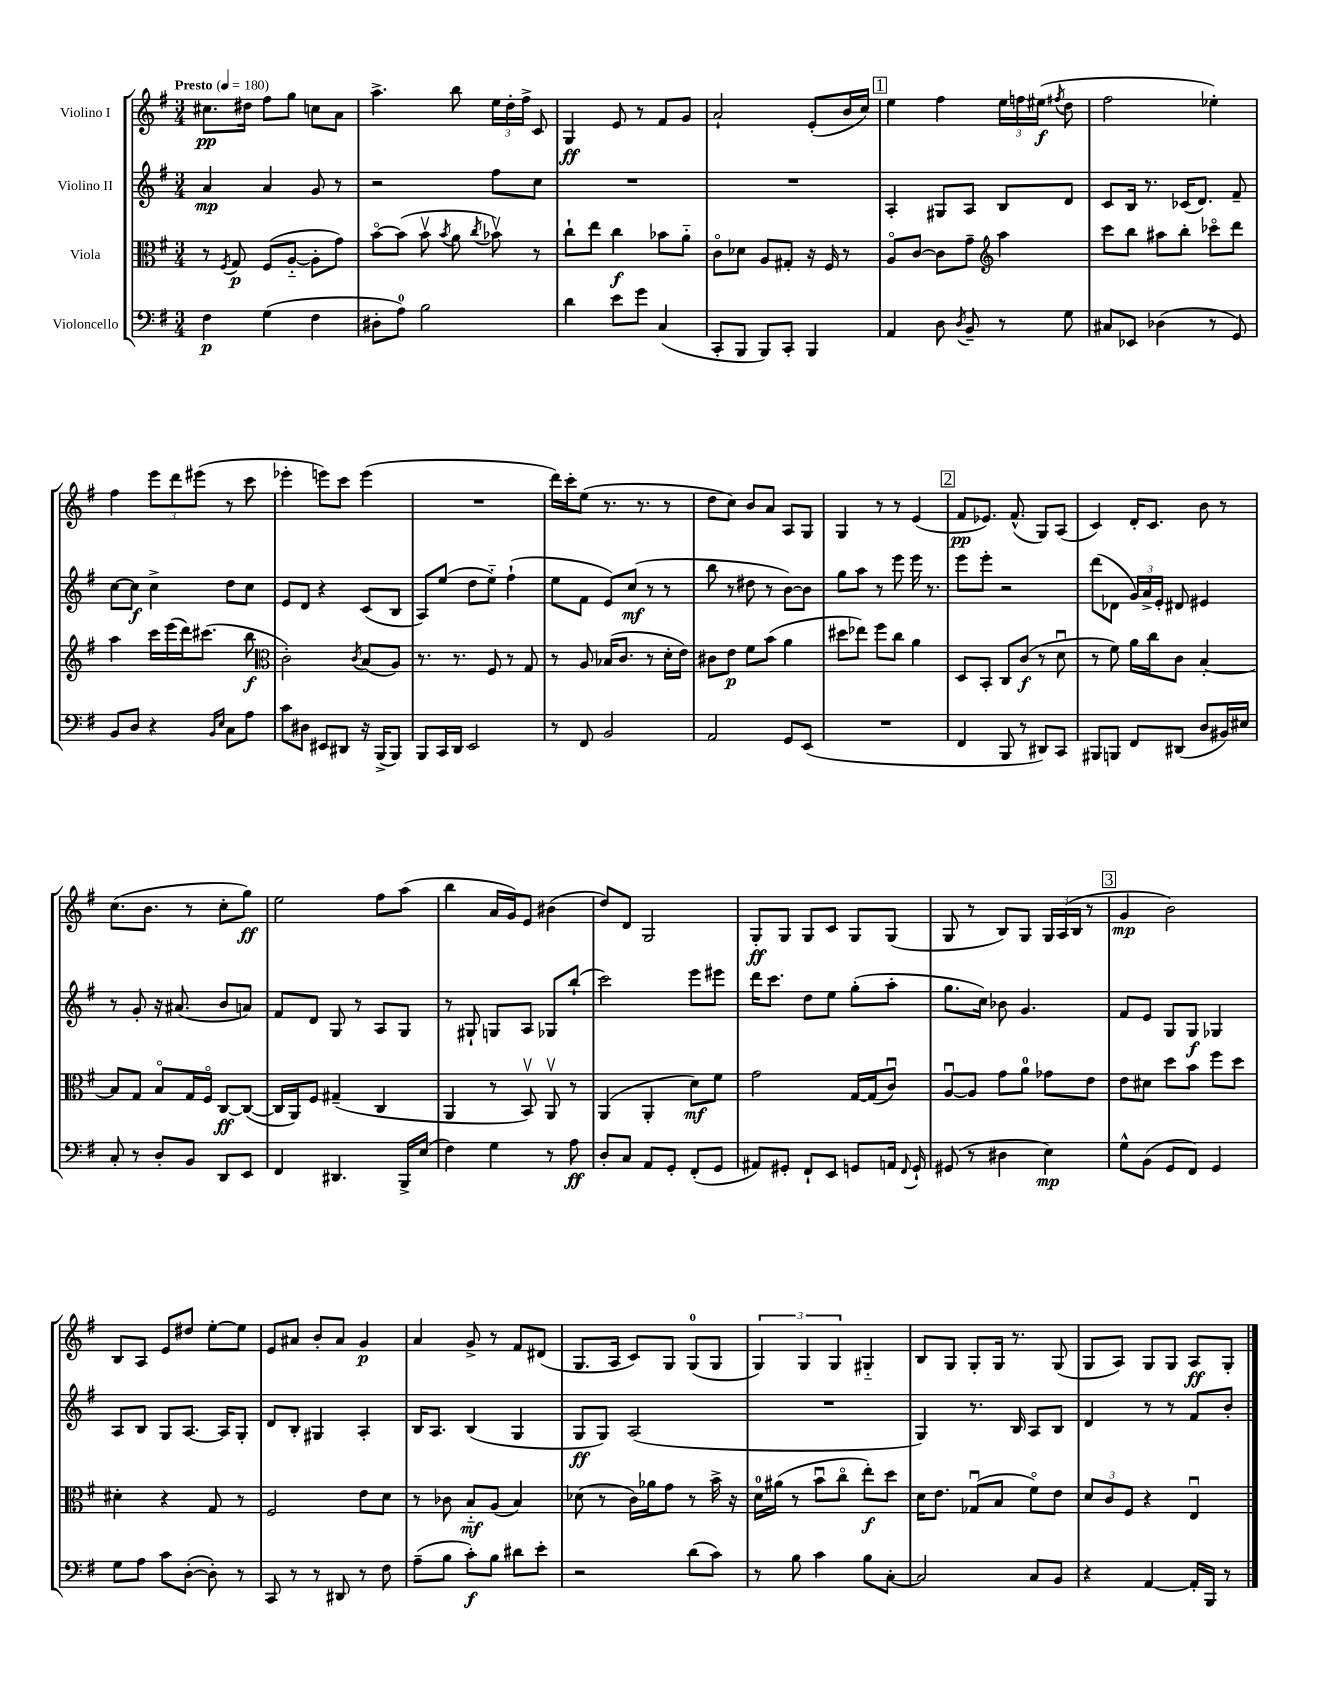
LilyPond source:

<<
\new StaffGroup <<
\new Staff = "s0" \with { instrumentName = "Violino I" } {
    \clef treble \key g \major \numericTimeSignature \time 3/4 \tempo "Presto" 4 = 180
    \autoBeamOff cis''8.[\pp dis''16] fis''8[ g''8] c''8[ a'8] |
    a''4.-> b''8 \tuplet 3/2 { e''16[ d''16-. fis''16]-> } c'8 |
    g4\ff e'8 r8 fis'8[ g'8] |
    a'2-! e'8[-.( b'16 c''16]) |
    \mark \markup { \box "1" } e''4 fis''4 \tuplet 3/2 { e''16[ f''16 eis''16]\f( } \acciaccatura { fis''8 } d''8 |
    fis''2 ees''4-.) |
    fis''4 \tuplet 3/2 { e'''8[ d'''8 eis'''8]( } r8 c'''8 |
    ees'''4-. e'''8[) c'''8] e'''4( |
    R2. |
    d'''16[) c'''16-. e''8]( r8. r8. r8 |
    d''8[ c''8]) b'8[ a'8] a8[ g8] |
    g4 r8 r8 e'4( |
    \mark \markup { \box "2" } fis'8[\pp ees'8.]) fis'8.-^( g8[) a8]( |
    c'4) d'16[-. c'8.] b'8 r8 |
    c''8.[( b'8.] r8 c''8[-. g''8]\ff) |
    e''2 fis''8[ a''8]( |
    b''4 a'16[ g'16) e'8] bis'4( |
    d''8[) d'8] g2 |
    g8[-.\ff g8] g8[ c'8] g8[ g8]( |
    g8 r8 b8[) g8] \tuplet 3/2 { g16[ a16( b16] } r8 |
    \mark \markup { \box "3" } g'4\mp b'2) |
    b8[ a8] e'8[ dis''8] e''8[~-. e''8] |
    e'8[ ais'8] b'8[-. ais'8] g'4\p |
    a'4 g'8-> r8 fis'8[ dis'8]( |
    g8.[ a16] c'8[) g8] g8[-0( g8] |
    \tuplet 3/2 { g4) g4 g4 } gis4-_ |
    b8[ g8] g8[-. g16] r8. g8( |
    g8[ a8]) g8[ g8] a8[\ff g8]-. \bar "|." |
}
\new Staff = "s1" \with { instrumentName = "Violino II" } {
    \clef treble \key g \major \numericTimeSignature \time 3/4
    \autoBeamOff a'4\mp a'4 g'8 r8 |
    r2 fis''8[ c''8] |
    R2. |
    R2. |
    \mark \markup { \box "1" } a4-. gis8[ a8] b8[ d'8] |
    c'8[ b16] r8. ces'16[( d'8.]) fis'8-- |
    c''8[~ c''8]\f c''4-> d''8[ c''8] |
    e'8[ d'8] r4 c'8[( b8] |
    a8[) e''8]( d''8[ e''8]-_) fis''4-!( |
    e''8[ fis'8] e'8[) c''8]\mf( r8 r8 |
    b''8 r8 dis''8 r8 b'8[~) b'8] |
    g''8[ a''8] r8 e'''8 e'''16 r8. |
    \mark \markup { \box "2" } e'''8[ e'''8]-. r2 |
    d'''8[( des'8] \tuplet 3/2 { g'16[) a'16-> e'16]-. } dis'8 eis'4 |
    r8 g'8-. r16 ais'8.( b'8[ a'8]) |
    fis'8[ d'8] g8 r8 a8[ g8] |
    r8 gis8-! g8[ a8] ges8[ b''8]-!( |
    c'''2) e'''8[ eis'''8] |
    d'''16[ c'''8.] d''8[ e''8] g''8[-.( a''8]-. |
    g''8.[ c''16]) bes'8 g'4. |
    \mark \markup { \box "3" } fis'8[ e'8] g8[ g8]\f ges4 |
    a8[ b8] g8[ a8.]~ a16[ g8]-. |
    d'8[ b8]-. gis4 a4-. |
    b16[ a8.] b4( g4 |
    g8[\ff g8]) a2( |
    R2. |
    g4) r8. b16 a8[ b8] |
    d'4 r8 r8 fis'8[ b'8]-. \bar "|." |
}
\new Staff = "s2" \with { instrumentName = "Viola" } {
    \clef alto \key g \major \numericTimeSignature \time 3/4
    \autoBeamOff r8 \acciaccatura { fis8 } g8\p fis8[( a8]~-_ a8[-. g'8]) |
    b'8[~\flageolet b'8]( b'8\upbow \acciaccatura { b'8 } a'8 \acciaccatura { c''8 } bes'8\upbow) r8 |
    c''8[-! e''8] c''4\f bes'8[ a'8]-_ |
    c'8[\flageolet des'8] a8[ gis8]-. r16 fis16 r8 |
    \mark \markup { \box "1" } a8[\flageolet c'8]~ c'8[ g'8]-- \clef treble a''4 |
    c'''8[ b''8] ais''8[ b''8]-. ces'''8[\flageolet d'''8] |
    a''4 c'''16[ e'''16( d'''16) cis'''8.]( b''8\f |
    \clef alto c'2-.) \acciaccatura { c'8 } b8[( a8]) |
    r8. r8. fis8 r8 g8 |
    r8 a8 bes16[( c'8.] r8 d'16[-. e'16]) |
    cis'8[ e'8]\p fis'8[ b'8]( a'4 |
    dis''8[ ees''8]) fis''8[ c''8] a'4 |
    \mark \markup { \box "2" } d8[ b,8]-. c8[ c'8]\f( r8 d'8\downbow |
    r8 fis'8) a'16[ c''16 c'8] b4~-. |
    b8[ g8] b8[\flageolet g16 fis16]\flageolet c8[~\ff c8]~( |
    c16[ a,16) fis8] gis4--( c4 |
    a,4 r8 b,8\upbow) a,8\upbow r8 |
    a,4( a,4-. d'8[\mf) fis'8] |
    g'2 g16[~ g16( c'8]\downbow) |
    a8[~\downbow a8] g'8[ a'8]-0 ges'8[ e'8] |
    \mark \markup { \box "3" } e'8[ dis'8] d''8[ b'8] fis''8[ d''8] |
    dis'4-. r4 g8 r8 |
    fis2 e'8[ d'8] |
    r8 ces'8 b8[-_\mf a8]( b4) |
    des'8( r8 c'16[) aes'16 g'8] r8 b'16-> r16 |
    d'16[-0 ais'16]( r8 b'8[\downbow c''8]\flageolet e''8[-.\f) d''8] |
    d'16[ e'8.] ges8[\downbow( b8] fis'8[\flageolet) e'8] |
    \tuplet 3/2 { d'8[ c'8 fis8] } r4 e4\downbow \bar "|." |
}
\new Staff = "s3" \with { instrumentName = "Violoncello" } {
    \clef bass \key g \major \numericTimeSignature \time 3/4
    \autoBeamOff fis4\p g4( fis4 |
    dis8[-. a8]-0) b2 |
    d'4 e'8[ g'8] c4( |
    c,8[-. b,,8] b,,8[) c,8]-. b,,4 |
    \mark \markup { \box "1" } a,4 d8 \acciaccatura { d8 } b,8-- r8 g8 |
    cis8[ ees,8] des4( r8 g,8) |
    b,8[ d8] r4 \grace { b,16[ e16] } c8[ a8] |
    c'8[ dis8] eis,8[ dis,8] r16 b,,16[->( b,,8]) |
    b,,8[ c,16 d,16] e,2 |
    r8 fis,8 b,2 |
    a,2 g,8[ e,8]( |
    R2. |
    \mark \markup { \box "2" } fis,4 b,,8 r8 dis,8[) c,8] |
    bis,,8[ b,,8] fis,8[ dis,8]( d8[ bis,16) eis16] |
    c8-. r8 d8[-. b,8] d,8[ e,8] |
    fis,4 dis,4. b,,16[-> e16]( |
    fis4) g4 r8 a8\ff |
    d8[-. c8] a,8[ g,8]-. fis,8[-.( g,8] |
    ais,8[) gis,8]-. fis,8[-! e,8] g,8[ a,16] \appoggiatura { fis,8 } g,16-! |
    gis,8( r8 dis4 e4\mp) |
    \mark \markup { \box "3" } g8[-^ b,8]( g,8[ fis,8]) g,4 |
    g8[ a8] c'8[ d8]~-.( d8-.) r8 |
    c,8 r8 r8 dis,8 r8 fis8 |
    a8[--( b8] c'8[-.\f) b8] dis'8[ e'8]-. |
    r2 d'8[( c'8]) |
    r8 b8 c'4 b8[ c8]~-. |
    c2 c8[ b,8] |
    r4 a,4~ a,16[-. b,,16] r8 \bar "|." |
}
>>
>>
\layout { \context { \Score \remove "Bar_number_engraver" } }
